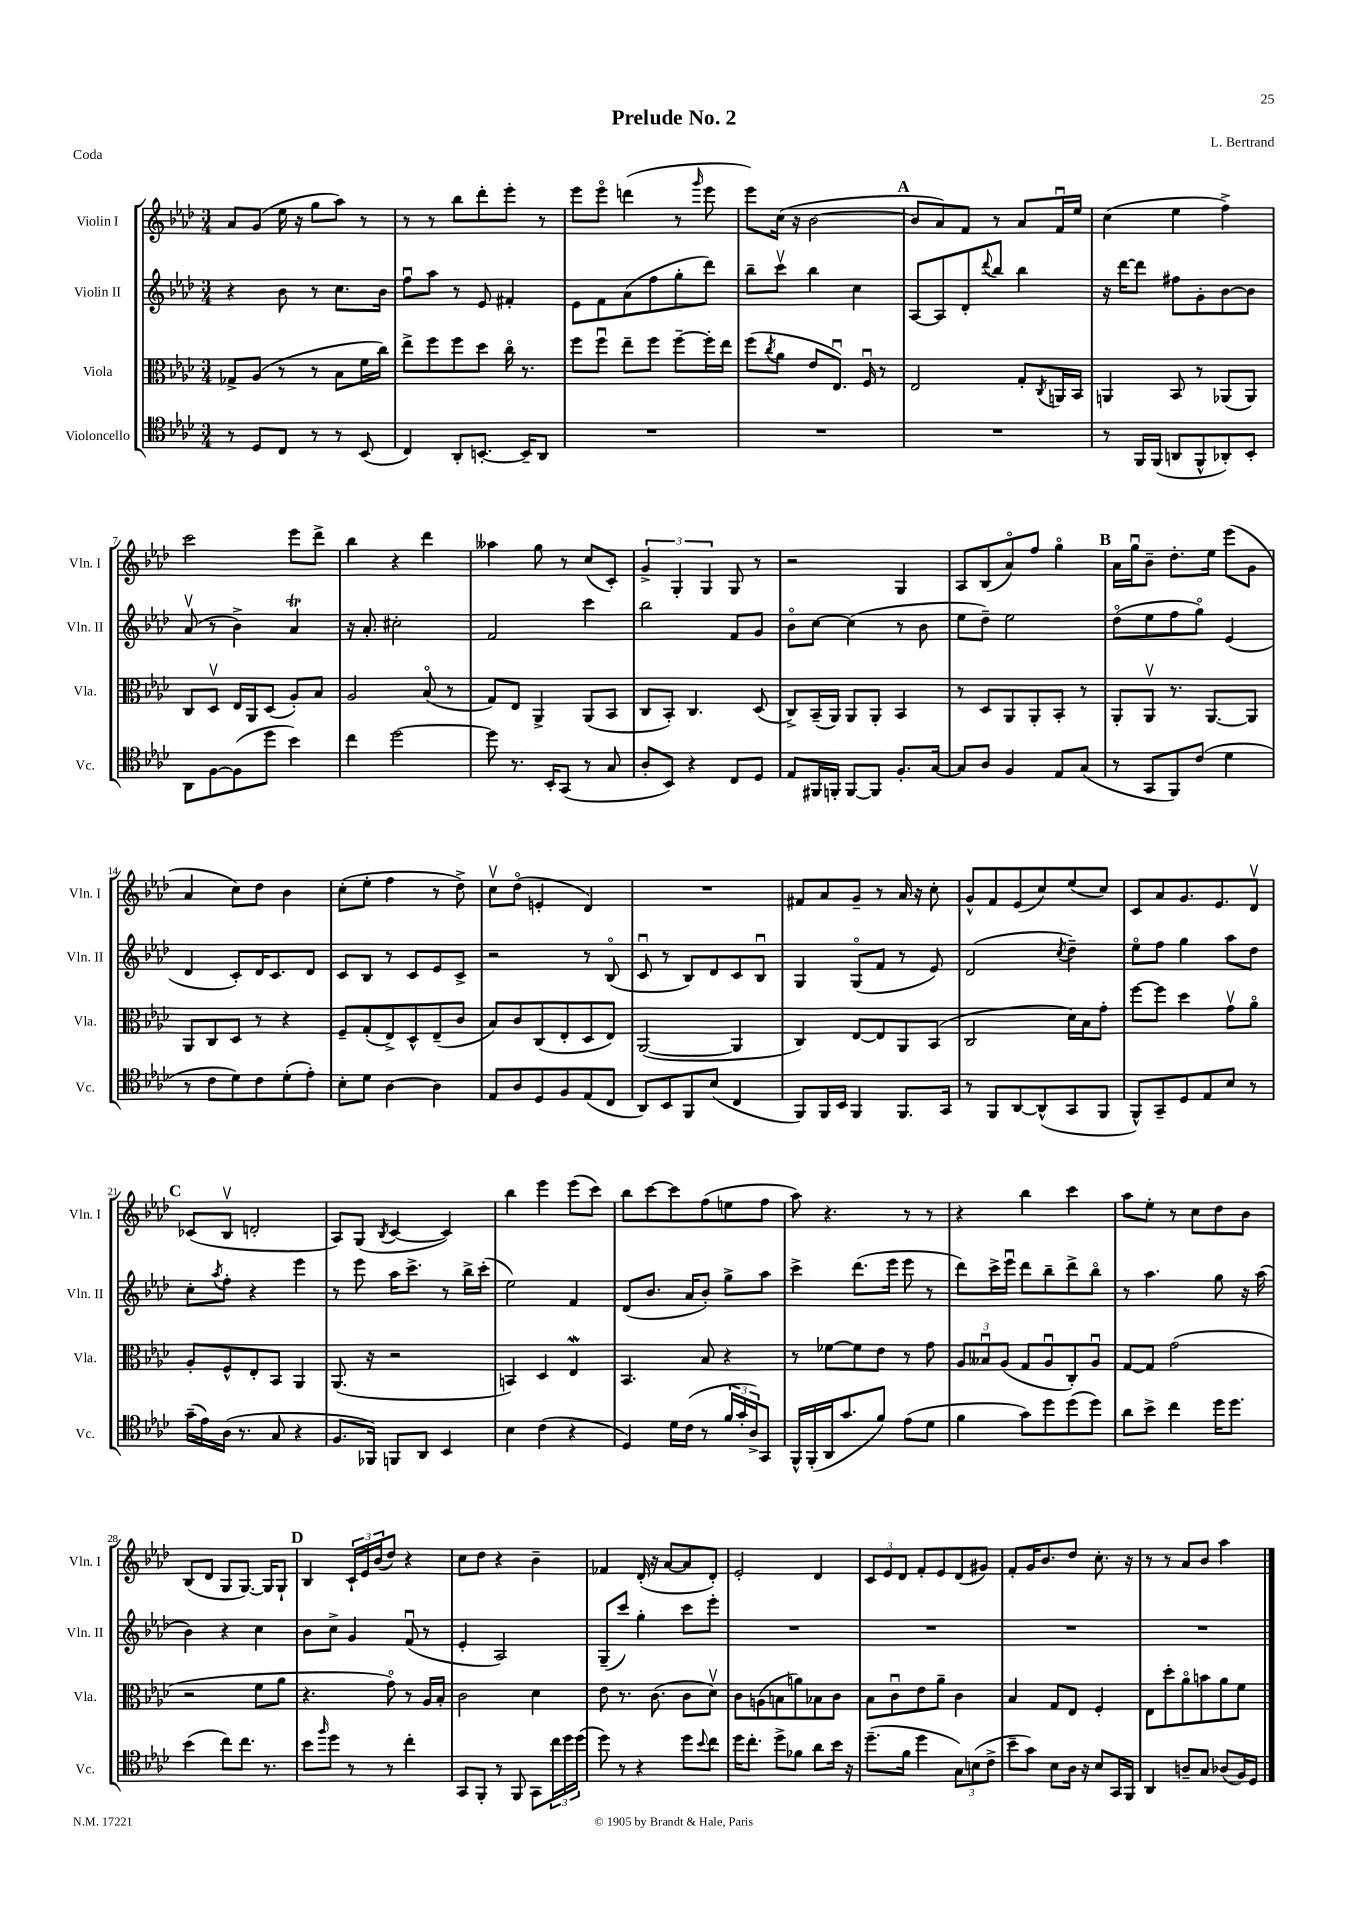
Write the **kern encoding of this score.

**kern	**kern	**kern	**kern
*staff4	*staff3	*staff2	*staff1
*clefC4	*clefC3	*clefG2	*clefG2
*k[b-e-a-d-]	*k[b-e-a-d-]	*k[b-e-a-d-]	*k[b-e-a-d-]
*M3/4	*M3/4	*M3/4	*M3/4
8r	8G-^	4r	8a-
8D-	(8A-	.	(8g
8C	8r	8b-	16ee-
.	.	.	16r
8r	8r	8r	8gg
8r	8B-	8.cc	8aa-)
(8BB-	16f	.	8r
.	16cc)	16b-	.
=	=	=	=
4C)	8ee-^	8ffu	8r
.	8ff	8aa-	8r
8AA-'	8ff	8r	8bb-
[8.BB'	8dd-	8e-	8ddd-'
.	16cco	4f#'	8eee-'
16BB~]	8.r	.	.
8AA-	.	.	8r
=	=	=	=
2.r	8ff	8e-	8eee-
.	8ffu	8f	8eee-o
.	8ee-~	(8a-	(4ddd
.	8ff	8ff	.
.	[8ff~	8gg'	8r
.	.	.	16qqggg
.	16ff']	8ddd-)	8eee-
.	16ee-	.	.
=	=	=	=
2.r	(8ff	8bb-~	8eee-)
.	8qcc	.	.
.	8a-	8cccv	(16cc
.	.	.	16r
.	8e-	4bb-	[2b-
.	8.E-u)	.	.
.	.	4cc	.
.	16Fu	.	.
.	8r	.	.
=	=	=	=
2.r	2E-	[8A-	8b-]
.	.	8A-]	8a-)
.	.	8d-'	8f
.	.	8qqddd-	.
.	.	8bb-	8r
.	8G'	4bb-	8a-
.	8qC	.	.
.	16AA	.	16fu
.	16BB-	.	16ee-
=	=	=	=
8r	4AA	16r	(4cc
.	.	[16ddd-	.
16FF	.	8ddd-]	.
(16FF	.	.	.
8AA	8BB-	8ff#	4ee-
8FF^^	8r	8g'	.
8AA-')	(8AA-	[8b-	4ff^)
8BB-'	8AA-)	8b-]	.
=	=	=	=
8AA-	8C	(8a-v	2ccc
[8F	8D-v	8r	.
(8F]	16E-	4b-^)	.
.	16AA-	.	.
8dd-	(8D-	.	.
4b-)	8A-')	4a-	8eee-
.	8B-	.	8ddd-^
=	=	=	=
4cc	2A-	16r	4bb-
.	.	8.a-'	.
[2dd-	.	2cc#'	4r
.	(8B-o	.	4ddd-
.	8r	.	.
=	=	=	=
8dd-]	8G)	2f	4aa--
8.r	8E-	.	.
.	4AA-^	.	8gg
16BB-'	.	.	.
(8GG	.	.	8r
8r	(8AA-	4ccc	(8cc
8G	8BB-	.	8c')
=	=	=	=
8A-'	8C	2bb-	6g^
8BB-)	8BB-')	.	.
.	.	.	6G'
4r	4.C	.	.
.	.	.	6G
8C	.	8f	8G
8D-	(8D-	8g	8r
=	=	=	=
8E-	8C^)	8b-o	2r
16FF#	(16BB-~	[8cc	.
16FF'	16AA-)	.	.
[8FF	8AA-	(4cc]	.
8FF]	8AA-'	.	.
8.F'	4BB-	8r	4G
.	.	8b-	.
[16G	.	.	.
=	=	=	=
8G]	8r	8ee-	8A-
8A-	8D-	8dd-~)	(8B-
4F	8AA-	2ee-	8a-o)
.	8AA-'	.	8ff
8E-	8BB-'	.	4ggo
(8G	8r	.	.
=	=	=	=
8r	8AA-'	(8dd-o	16a-
.	.	.	16ggu
8GG	8AA-v	8ee-	8b-~
8FF)	8.r	8ff	8.dd-'
(8c	.	8ggo)	.
.	[8.AA-	.	16ee-
4d-	.	(4e-	(8eee-
.	8AA-]	.	8g
=	=	=	=
8r	8AA-	4d-	4a-
8c	8C	.	.
8d-)	8D-	8c')	8cc)
8c	8r	16d-	8dd-
.	.	8.c	.
(8d-'	4r	.	4b-
8e-')	.	8d-	.
=	=	=	=
8B-'	8F~	8c	(8cc'
8d-	(8G'	8B-	8ee-'
[4A-	8E-^)	8r	4ff
.	8D-^^	8c	.
4A-]	(8E-~	8e-	8r
.	8c	8c^	8dd-^)
=	=	=	=
8E-	8B-)	2r	8ccv
8A-	8c	.	(8dd-o
8D-	(8C	.	4e'
8F	8E-'	.	.
(8E-	8D-	8r	4d-)
8C	8E-)	(8B-o	.
=	=	=	=
8AA-)	([2AA-	8cu	2.r
8BB-	.	8r	.
8FF	.	8B-)	.
(8B-	.	8d-	.
4C	4AA-]	8c	.
.	.	8B-u	.
=	=	=	=
8FF)	4C)	4G	8f#
16FF	.	.	8a-
16BB-	.	.	.
4FF	[8E-	(8Go	8g~
.	8E-]	8f	8r
8.FF	8AA-	8r	16a-
.	.	.	16r
.	(8BB-	8e-)	8cc'
16GG	.	.	.
=	=	=	=
8r	2C	(2d-	8g^^
8FF	.	.	8f
[8AA-	.	.	(8e-
(8AA-^^]	.	.	8cc)
.	.	8qcc	.
8GG	16d-)	4dd-~)	(8ee-
.	16B-	.	.
8FF	8g'	.	8cc)
=	=	=	=
8FF^^)	[8ff	8ee-o	8c
8GG~	8ff]	8ff	8a-
8D-	4dd-	4gg	8.g
8E-	.	.	.
.	.	.	8.e-
8B-	8gv	8aa-	.
8r	8a-o	8dd-	8d-v
=	=	=	=
(16g~	8A-'	8cc'	(8c-
16e-)	.	.	.
.	.	8qaa-	.
(16A-	8F^^	8ff'	8B-v
8.r	.	.	.
.	8E-'	4r	2d'
8G	8BB-	.	.
4r	4AA-	4eee-	.
=	=	=	=
8.F	(8.AA-	8r	8A-)
.	.	8eee-	(8G
16FF-)	16r	.	.
.	.	.	8qB-
8FF	2r	16aa-	[4c
.	.	8.ccc^	.
8AA-	.	.	.
4BB-	.	8r	4c])
.	.	16bb-^	.
.	.	(16ccc'	.
=	=	=	=
4B-	4BB)	2ee-)	4bb-
(4c	4D-	.	4eee-
4r	4E-	4f	(8eee-
.	.	.	8ccc)
=	=	=	=
4D-)	4.BB-	(8d-	8bb-
.	.	8.b-	[8ccc
16d-	.	.	8ccc]
(16c	.	16a-	.
8r	8B-	8b-')	(8ff
24f	4r	8gg^	8ee
24g'	.	.	.
24A-^)	.	.	.
8GG	.	8aa-	8ff
=	=	=	=
16FF^^	8r	4ccc^	8aa-)
(16FF'	.	.	.
16AA-	[8f-	.	4.r
8.g	.	.	.
.	8f-]	(8.ddd-	.
8f)	8e-	.	.
.	.	16eee-	.
(8e-	8r	8eee-	8r
8d-	8g	8r	8r
=	=	=	=
4f	12A-	8ddd-)	4r
.	12B--u	.	.
.	.	16ccc^	.
.	(12A-	.	.
.	.	16eee-u	.
8g)	8G	8ddd-	4bb-
8dd-	8A-u	8bb-~	.
(8dd-	8C')	8ddd-^	4ccc
8dd-)	8A-u	8bb-o	.
=	=	=	=
8a-	[8G	8r	8aa-
8b-^	8G]	4.aa-	8ee-'
4cc	(2g	.	8r
.	.	.	8cc
16dd-	.	8gg	8dd-
8.dd-	.	.	.
.	.	16r	8b-
.	.	(16aa-	.
=	=	=	=
(4b-	2r	4b-)	(8B-
.	.	.	8d-
8cc)	.	4r	8G
8.cc	.	.	[8.G)
.	8f	4cc	.
8.r	.	.	16G]
.	8a-	.	8G`
=	=	=	=
8b-	4.r	8b-	4B-
16qqff	.	.	.
8dd-	.	8cc^	.
8r	.	4g	24c`
.	.	.	24e-
.	.	.	(24b-
8r	8go)	.	8dd-)
4cc'	8r	(8fu	4r
.	16A-	8r	.
.	16B-'	.	.
=	=	=	=
8GG	2c	4e-'	8cc
8FF'	.	.	8dd-
8r	.	2A-)	4r
8FF	.	.	.
8GG	4d-	.	4b-~
24cc	.	.	.
24dd-	.	.	.
(24dd-	.	.	.
=	=	=	=
8dd-)	8e-	(8G~	4f-
8r	8.r	8ccc)	.
4r	.	4gg'	(16d-'
.	(8.c	.	16r
.	.	.	[8a-
8dd-	8c	8ccc	8a-]
8qqb-	.	.	.
8cc	8d-v)	8eee-'	8d-')
=	=	=	=
16dd-	8c	2.r	2e-'
8.cc'	.	.	.
.	(8A	.	.
8dd-^	8B	.	.
8f-	8a)	.	.
8a-	8B-	.	4d-
16b-	8c	.	.
16r	.	.	.
=	=	=	=
(8.dd-~	8B-	2.r	12c
.	.	.	12e-
.	8cu	.	.
.	.	.	12d-
16f	.	.	.
4dd-	8e-	.	8f'
.	8a-~	.	8e-
12G)	4c	.	(8d-
(12B	.	.	.
.	.	.	8g#)
12c^	.	.	.
=	=	=	=
8b-~	4B-	2.r	8f'
8g)	.	.	16g
.	.	.	8.b-
8B-	8G	.	.
16A-	8E-	.	8dd-
16r	.	.	.
8B-	4F'	.	8.cc'
16GG	.	.	.
16FF	.	.	16r
=	=	=	=
4AA-	8E-	2.r	8r
.	8dd-'	.	8r
8A~	8a-o	.	8a-
8G	8b	.	8b-
(8A-	8a-	.	4aa-
16F)	8f	.	.
16D-	.	.	.
==	==	==	==
*-	*-	*-	*-
